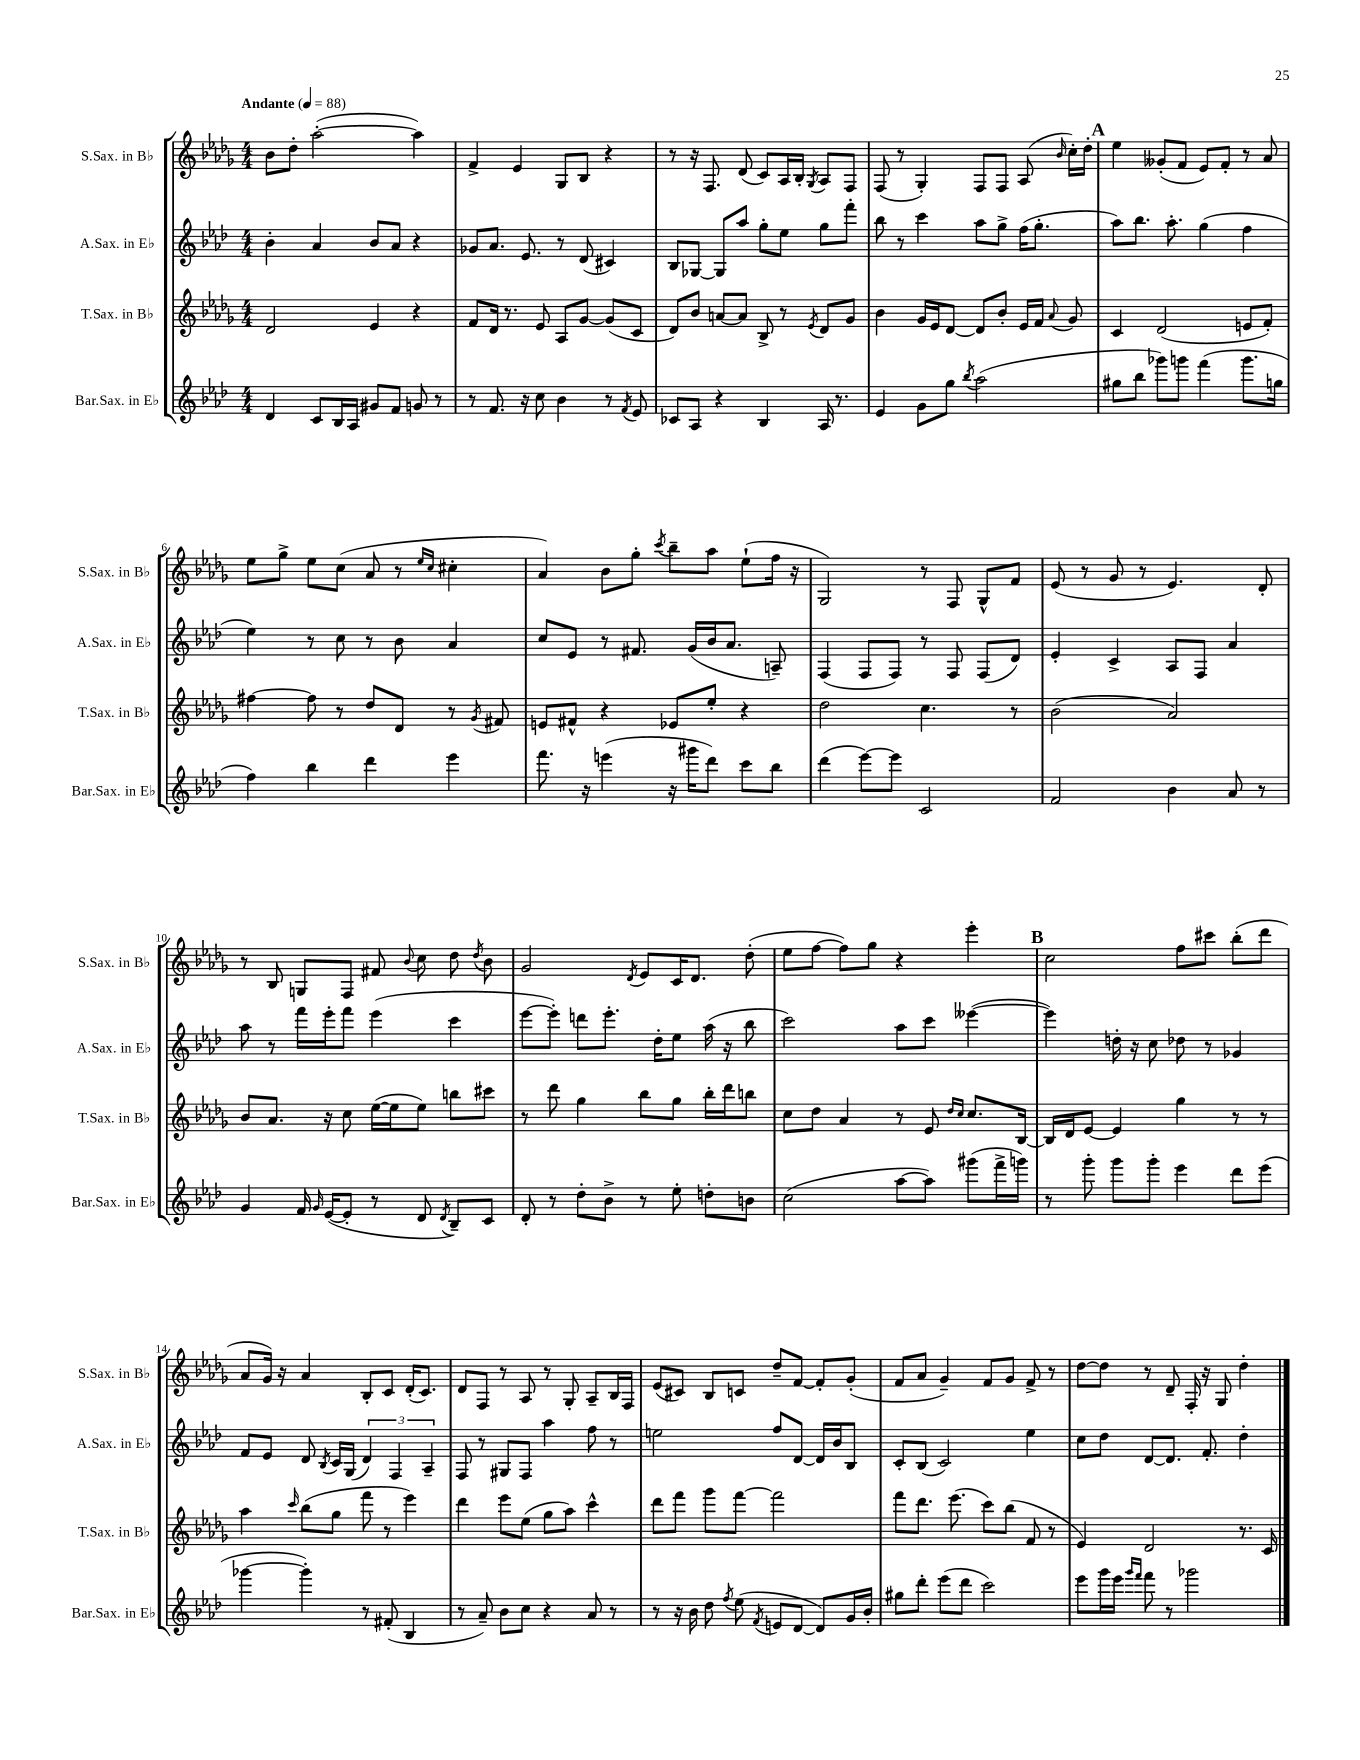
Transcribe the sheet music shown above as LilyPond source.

<<
\new StaffGroup <<
\new Staff = "s0" \with { instrumentName = "S.Sax. in Bb" shortInstrumentName = "S.Sax. in Bb" } {
    \clef treble \key des \major \numericTimeSignature \time 4/4 \tempo "Andante" 4 = 88
    \autoBeamOff bes'8[ des''8]-. aes''2~-.( aes''4) |
    f'4-> ees'4 ges8[ bes8] r4 |
    r8 r16 f8. des'8( c'8[) aes16 bes16]-. \acciaccatura { ges8 } aes8[ f8] |
    f8( r8 ges4-.) f8[ f8] aes8( \grace { bes'16 } c''16[-.) des''16]-. |
    \mark \markup { \bold "A" } ees''4 geses'8[-.( f'8] ees'8[) f'8]-. r8 aes'8 |
    ees''8[ ges''8]-> ees''8[ c''8]( aes'8 r8 \grace { ees''16[ c''16] } cis''4-. |
    aes'4) bes'8[ ges''8]-. \acciaccatura { c'''8 } bes''8[-- aes''8] ees''8[-!( f''16] r16 |
    ges2) r8 f8 ges8[-^ f'8] |
    ees'8( r8 ges'8 r8 ees'4.) des'8-. |
    r8 bes8 g8[ f8] fis'8 \appoggiatura { bes'8 } c''8 des''8 \acciaccatura { des''8 } bes'8 |
    ges'2 \acciaccatura { des'8 } ees'8[ c'16 des'8.] des''8-.( |
    ees''8[ f''8]~ f''8[) ges''8] r4 ees'''4-. |
    \mark \markup { \bold "B" } c''2 f''8[ cis'''8] bes''8[-.( des'''8] |
    aes'8[ ges'16]) r16 aes'4 bes8[-. c'8] des'16[-.( c'8.]) |
    des'8[ f8] r8 aes8 r8 ges8-. aes8[-- bes16 f16] |
    ees'8[( cis'8]) bes8[ c'8] des''8[-- f'8]~ f'8[-. ges'8]-.( |
    f'8[ aes'8] ges'4--) f'8[ ges'8] f'8-> r8 |
    des''8[~ des''8] r8 des'8-- f16-. r16 ges8 des''4-. \bar "|." |
}
\new Staff = "s1" \with { instrumentName = "A.Sax. in Eb" shortInstrumentName = "A.Sax. in Eb" } {
    \clef treble \key aes \major \numericTimeSignature \time 4/4
    \autoBeamOff bes'4-. aes'4 bes'8[ aes'8] r4 |
    ges'8[ aes'8.] ees'8. r8 des'8( cis'4) |
    bes8[ ges8]~ ges8[ aes''8] g''8[-. ees''8] g''8[ f'''8]-. |
    bes''8 r8 c'''4 aes''8[ g''8]-> f''16[( g''8.]-. |
    \mark \markup { \bold "A" } aes''8[) bes''8.] aes''8.-. g''4( f''4 |
    ees''4) r8 c''8 r8 bes'8 aes'4 |
    c''8[ ees'8] r8 fis'8. g'16[( bes'16 aes'8.] a8--) |
    f4( f8[ f8]) r8 f8 f8[( des'8]) |
    ees'4-. c'4-> aes8[ f8] aes'4 |
    aes''8 r8 f'''16[ ees'''16-. f'''8] ees'''4( c'''4 |
    ees'''8[~ ees'''8]-.) d'''8[ ees'''8.]-. des''16[-. ees''8] aes''16( r16 bes''8 |
    c'''2) aes''8[ c'''8] eeses'''4~( |
    \mark \markup { \bold "B" } eeses'''4) d''16-. r16 c''8 des''8 r8 ges'4 |
    f'8[ ees'8] des'8 \acciaccatura { bes8 } c'16[ g16]( \tuplet 3/2 { des'4) f4 aes4-- } |
    f8 r8 gis8[ f8] aes''4 f''8 r8 |
    e''2 f''8[ des'8]~ des'16[ bes'16 bes8] |
    c'8[-. bes8]( c'2) ees''4 |
    c''8[ des''8] des'8[~ des'8.] f'8.-. des''4-. \bar "|." |
}
\new Staff = "s2" \with { instrumentName = "T.Sax. in Bb" shortInstrumentName = "T.Sax. in Bb" } {
    \clef treble \key des \major \numericTimeSignature \time 4/4
    \autoBeamOff des'2 ees'4 r4 |
    f'8[ des'16] r8. ees'8 aes8[ ges'8]~ ges'8[( c'8] |
    des'8[) bes'8] a'8[~ a'8] bes8-> r8 \acciaccatura { ees'8 } des'8[ ges'8] |
    bes'4 ges'16[ ees'16 des'8]~ des'8[ bes'8]-. ees'16[ f'16] \appoggiatura { aes'8 } ges'8 |
    \mark \markup { \bold "A" } c'4 des'2( e'8[ f'8]-.) |
    fis''4~ fis''8 r8 des''8[ des'8] r8 \acciaccatura { ges'8 } fis'8 |
    e'8[ fis'8]-^ r4 ees'8[ ees''8]-. r4 |
    des''2 c''4. r8 |
    bes'2( aes'2) |
    bes'8[ aes'8.] r16 c''8 ees''16[~( ees''16 ees''8]) b''8[ cis'''8] |
    r8 des'''8 ges''4 bes''8[ ges''8] bes''16[-. des'''16 b''8] |
    c''8[ des''8] aes'4 r8 ees'8 \grace { des''16[ c''16] } c''8.[ bes16]~ |
    \mark \markup { \bold "B" } bes16[ des'16 ees'8]~ ees'4 ges''4 r8 r8 |
    aes''4 \grace { c'''16 } bes''8[( ges''8] f'''8 r8 ees'''4) |
    des'''4 ees'''8[ ees''8]( ges''8[ aes''8]) c'''4-^ |
    des'''8[ f'''8] ges'''8[ f'''8]~ f'''2 |
    f'''8[ des'''8.] ees'''8.( c'''8[) bes''8]( f'8 r8 |
    ees'4) des'2 r8. c'16 \bar "|." |
}
\new Staff = "s3" \with { instrumentName = "Bar.Sax. in Eb" shortInstrumentName = "Bar.Sax. in Eb" } {
    \clef treble \key aes \major \numericTimeSignature \time 4/4
    \autoBeamOff des'4 c'8[ bes16 aes16] gis'8[ f'8] g'8 r8 |
    r8 f'8. r16 c''8 bes'4 r8 \acciaccatura { f'8 } ees'8 |
    ces'8[ aes8] r4 bes4 aes16 r8. |
    ees'4 g'8[ g''8] \acciaccatura { bes''8 } aes''2( |
    \mark \markup { \bold "A" } gis''8[ bes''8] ges'''8[) g'''8] f'''4( g'''8.[ g''16] |
    f''4) bes''4 des'''4 ees'''4 |
    f'''8. r16 e'''4( r16 gis'''16[ des'''8]) c'''8[ bes''8] |
    des'''4( ees'''8[~) ees'''8] c'2 |
    f'2 bes'4 aes'8 r8 |
    g'4 f'16 \grace { g'16 } ees'16[~( ees'8]-. r8 des'8 \acciaccatura { des'8 } bes8[--) c'8] |
    des'8-. r8 des''8[-. bes'8]-> r8 ees''8-. d''8[-. b'8] |
    c''2( aes''8[~ aes''8]) gis'''8[( f'''16-> g'''16]) |
    \mark \markup { \bold "B" } r8 g'''8-. g'''8[ g'''8]-. ees'''4 des'''8[ ees'''8]( |
    ges'''4~ ges'''4-.) r8 fis'8-.( bes4 |
    r8 aes'8--) bes'8[ c''8] r4 aes'8 r8 |
    r8 r16 bes'16 des''8 \acciaccatura { f''8 } ees''8( \acciaccatura { f'8 } e'8[ des'8]~ des'8[) g'16 bes'16]-. |
    gis''8[ des'''8]-. ees'''8[( des'''8] c'''2) |
    ees'''8[ g'''16 ees'''16] \grace { g'''16[ f'''16] } f'''8 r8 ges'''2 \bar "|." |
}
>>
>>
